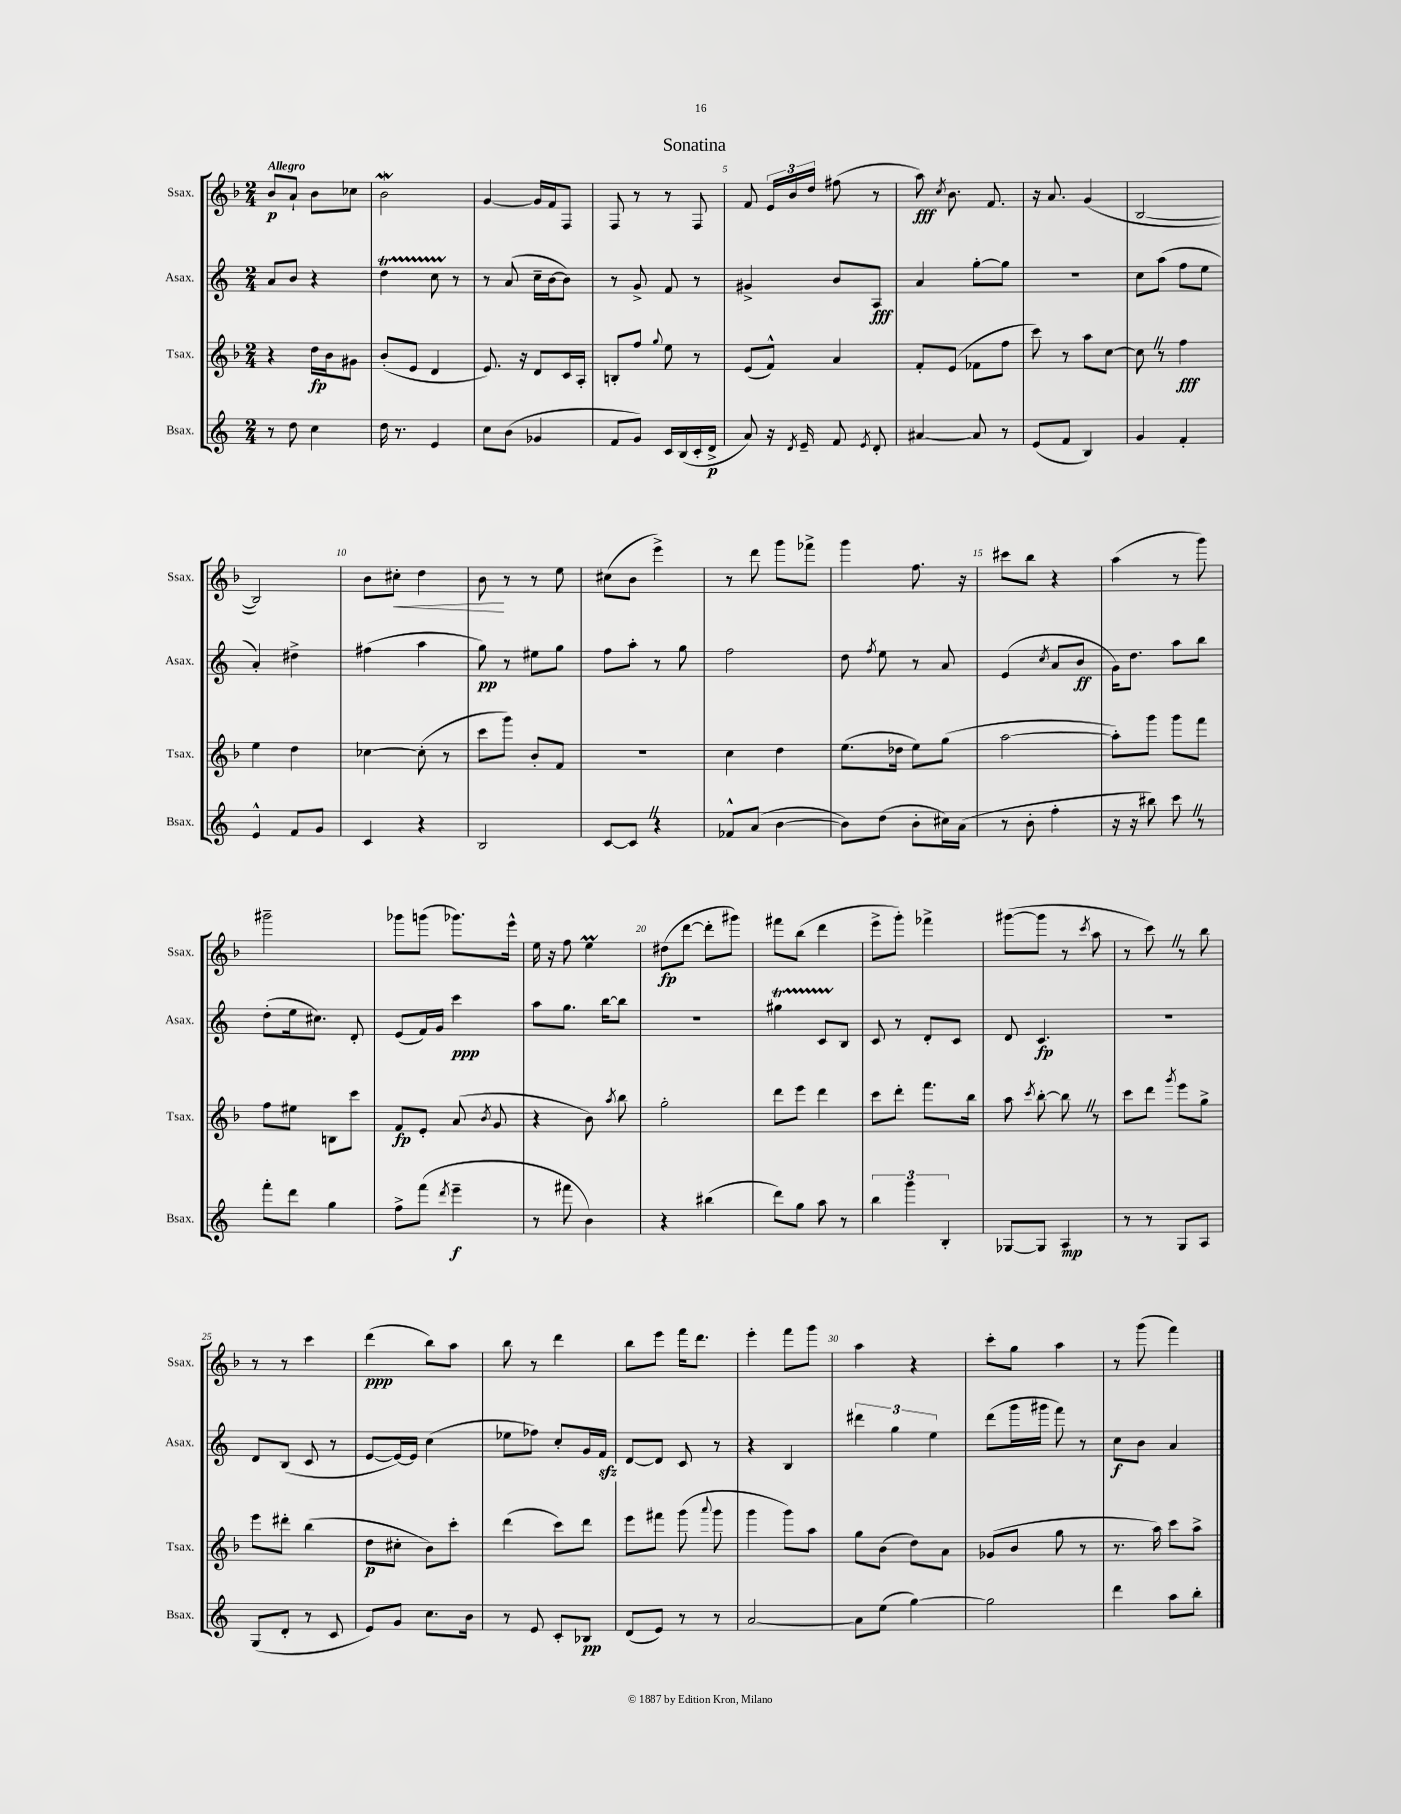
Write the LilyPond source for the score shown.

\header { title = "Sonatina" }
<<
\new StaffGroup <<
\new Staff = "s0" \with { instrumentName = "Ssax." shortInstrumentName = "Ssax." } {
    \clef treble \key f \major \numericTimeSignature \time 2/4 \tempo "Allegro"
    \autoBeamOff bes'8[\p a'8]-! bes'8[ ces''8] |
    bes'2\mordent |
    g'4~ g'16[ f'16 f8] |
    f8 r8 r8 f8 |
    f'8 \tuplet 3/2 { e'16[ bes'16 d''16] } fis''8( r8 |
    a''8\fff) \acciaccatura { c''8 } bes'8. f'8. |
    r16 a'8. g'4( |
    bes2~ |
    bes2) |
    bes'8[ cis''8]-.\< d''4 |
    bes'8\! r8 r8 e''8 |
    cis''8[( bes'8] e'''4->) |
    r8 d'''8 g'''8[ fes'''8]-> |
    g'''4 f''8. r16 |
    cis'''8[ bes''8] r4 |
    a''4( r8 g'''8) |
    gis'''2-- |
    ges'''8[ g'''8]( ges'''8.[) e'''16]-^ |
    e''16 r16 f''8 e''4\prall |
    dis''8[\fp( d'''8]~ d'''8[-. gis'''8]) |
    fis'''8[ bes''8]( d'''4 |
    e'''8[-> g'''8]-.) fes'''4-> |
    gis'''8[~( gis'''8] r8 \acciaccatura { c'''8 } a''8 |
    r8 c'''8) \once \override BreathingSign.text = \markup { \musicglyph "scripts.caesura.straight" } \breathe r8 bes''8 |
    r8 r8 c'''4 |
    d'''4\ppp( bes''8[) a''8] |
    bes''8 r8 d'''4 |
    bes''8[ e'''8] f'''16[ d'''8.] |
    e'''4-. f'''8[ g'''8] |
    a''4 r4 |
    c'''8[-. g''8] a''4 |
    r8 g'''8( f'''4) \bar "|." |
}
\new Staff = "s1" \with { instrumentName = "Asax." shortInstrumentName = "Asax." } {
    \clef treble \key c \major \numericTimeSignature \time 2/4
    \autoBeamOff a'8[ b'8] r4 |
    d''4\startTrillSpan c''8 r8\stopTrillSpan |
    r8 a'8( c''16[-- b'16~ b'8]) |
    r8 g'8-> f'8 r8 |
    gis'4-> b'8[ a8]\fff |
    a'4 g''8[~-. g''8] |
    R2 |
    c''8[ a''8]( f''8[ e''8] |
    a'4-.) dis''4-> |
    fis''4( a''4 |
    g''8\pp) r8 eis''8[ g''8] |
    f''8[ a''8]-. r8 g''8 |
    f''2 |
    d''8 \acciaccatura { f''8 } e''8 r8 a'8 |
    e'4( \acciaccatura { c''8 } a'8[ b'8]\ff |
    g'16[) d''8.] a''8[ b''8] |
    d''8[-.( e''16 cis''8.]) d'8-. |
    e'8[( f'16) g'16] c'''4\ppp |
    a''8[ g''8.] b''16[~ b''8] |
    R2 |
    gis''4\startTrillSpan c'8[ b8]\stopTrillSpan |
    c'8 r8 d'8[-. c'8] |
    d'8 c'4.\fp |
    R2 |
    d'8[ b8]( c'8 r8 |
    e'8[~ e'16~) e'16] c''4( |
    ees''8[ fes''8]) c''8[-. g'16 f'16]\sfz |
    d'8[~ d'8] c'8 r8 |
    r4 b4 |
    \tuplet 3/2 { dis'''4 g''4 e''4 } |
    d'''8[( g'''16 gis'''16] f'''8) r8 |
    c''8[\f b'8] a'4 \bar "|." |
}
\new Staff = "s2" \with { instrumentName = "Tsax." shortInstrumentName = "Tsax." } {
    \clef treble \key f \major \numericTimeSignature \time 2/4
    \autoBeamOff r4 d''16[\fp bes'16 gis'8] |
    bes'8[-.( e'8] d'4 |
    e'8.) r16 d'8[ c'16 a16]-. |
    b8[-. f''8] \appoggiatura { g''8 } e''8 r8 |
    e'8[( f'8]-^) a'4 |
    f'8[-. e'8]( fes'8[ f''8] |
    c'''8) r8 a''8[ c''8]~ |
    c''8 \once \override BreathingSign.text = \markup { \musicglyph "scripts.caesura.straight" } \breathe r8 f''4\fff |
    e''4 d''4 |
    ces''4~ ces''8-.( r8 |
    c'''8[ g'''8]) bes'8[-. f'8] |
    R2 |
    c''4 d''4 |
    e''8.[( des''16] e''8[) g''8]( |
    a''2~ |
    a''8[-.) g'''8] g'''8[ f'''8] |
    f''8[ eis''8] b8[ c'''8] |
    f'8[\fp e'8]-. a'8( \acciaccatura { bes'8 } g'8 |
    r4 bes'8) \acciaccatura { a''8 } bes''8 |
    g''2-. |
    d'''8[ e'''8] d'''4 |
    c'''8[ d'''8]-. f'''8.[ bes''16] |
    a''8 \acciaccatura { c'''8 } bes''8~-. bes''8 \once \override BreathingSign.text = \markup { \musicglyph "scripts.caesura.straight" } \breathe r8 |
    c'''8[ d'''8] \acciaccatura { g'''8 } e'''8[ g''8]-> |
    e'''8[ dis'''8]-. bes''4( |
    d''8[\p cis''8]-. bes'8[) c'''8]-. |
    d'''4( c'''8[) d'''8] |
    e'''8[ fis'''8] g'''8( \appoggiatura { a'''8 } g'''8 |
    g'''4 g'''8[) a''8] |
    g''8[ bes'8]( d''8[) a'8] |
    ges'8[( bes'8] g''8 r8 |
    r8. a''16) c'''8[ a''8]-> \bar "|." |
}
\new Staff = "s3" \with { instrumentName = "Bsax." shortInstrumentName = "Bsax." } {
    \clef treble \key c \major \numericTimeSignature \time 2/4
    \autoBeamOff r8 d''8 c''4 |
    d''16 r8. e'4 |
    c''8[ b'8]( ges'4 |
    f'8[ g'8]) c'16[ b16( c'16-. d'16]->\p |
    a'8) r16 \acciaccatura { d'8 } e'16-- f'8 \acciaccatura { e'8 } d'8-. |
    ais'4~ ais'8 r8 |
    e'8[( f'8] b4) |
    g'4 f'4-. |
    e'4-^ f'8[ g'8] |
    c'4 r4 |
    b2 |
    c'8[~ c'8] \once \override BreathingSign.text = \markup { \musicglyph "scripts.caesura.straight" } \breathe r4 |
    fes'8[-^ a'8]( b'4~ |
    b'8[) d''8]( b'8[-. cis''16) a'16]( |
    r8 b'8-. f''4-. |
    r16 r16 bis''8) c'''8 \once \override BreathingSign.text = \markup { \musicglyph "scripts.caesura.straight" } \breathe r8 |
    f'''8[-. d'''8] g''4 |
    f''8[-> f'''8]( \acciaccatura { d'''8 } e'''4--\f |
    r8 fis'''8 b'4) |
    r4 bis''4( |
    d'''8[) g''8] a''8 r8 |
    \tuplet 3/2 { b''4 g'''4 b4-. } |
    ges8[~ ges8] a4\mp |
    r8 r8 g8[ a8] |
    g8[( d'8]-. r8 c'8 |
    e'8[) g'8] c''8.[ b'16] |
    r8 e'8 c'8[-. bes8]\pp |
    d'8[( e'8]) r8 r8 |
    a'2~ |
    a'8[ e''8]( g''4~) |
    g''2 |
    d'''4 a''8[ b''8]-. \bar "|." |
}
>>
>>
\layout { \context { \Score \override BarNumber.break-visibility = ##(#f #t #t) barNumberVisibility = #(every-nth-bar-number-visible 5) } }
